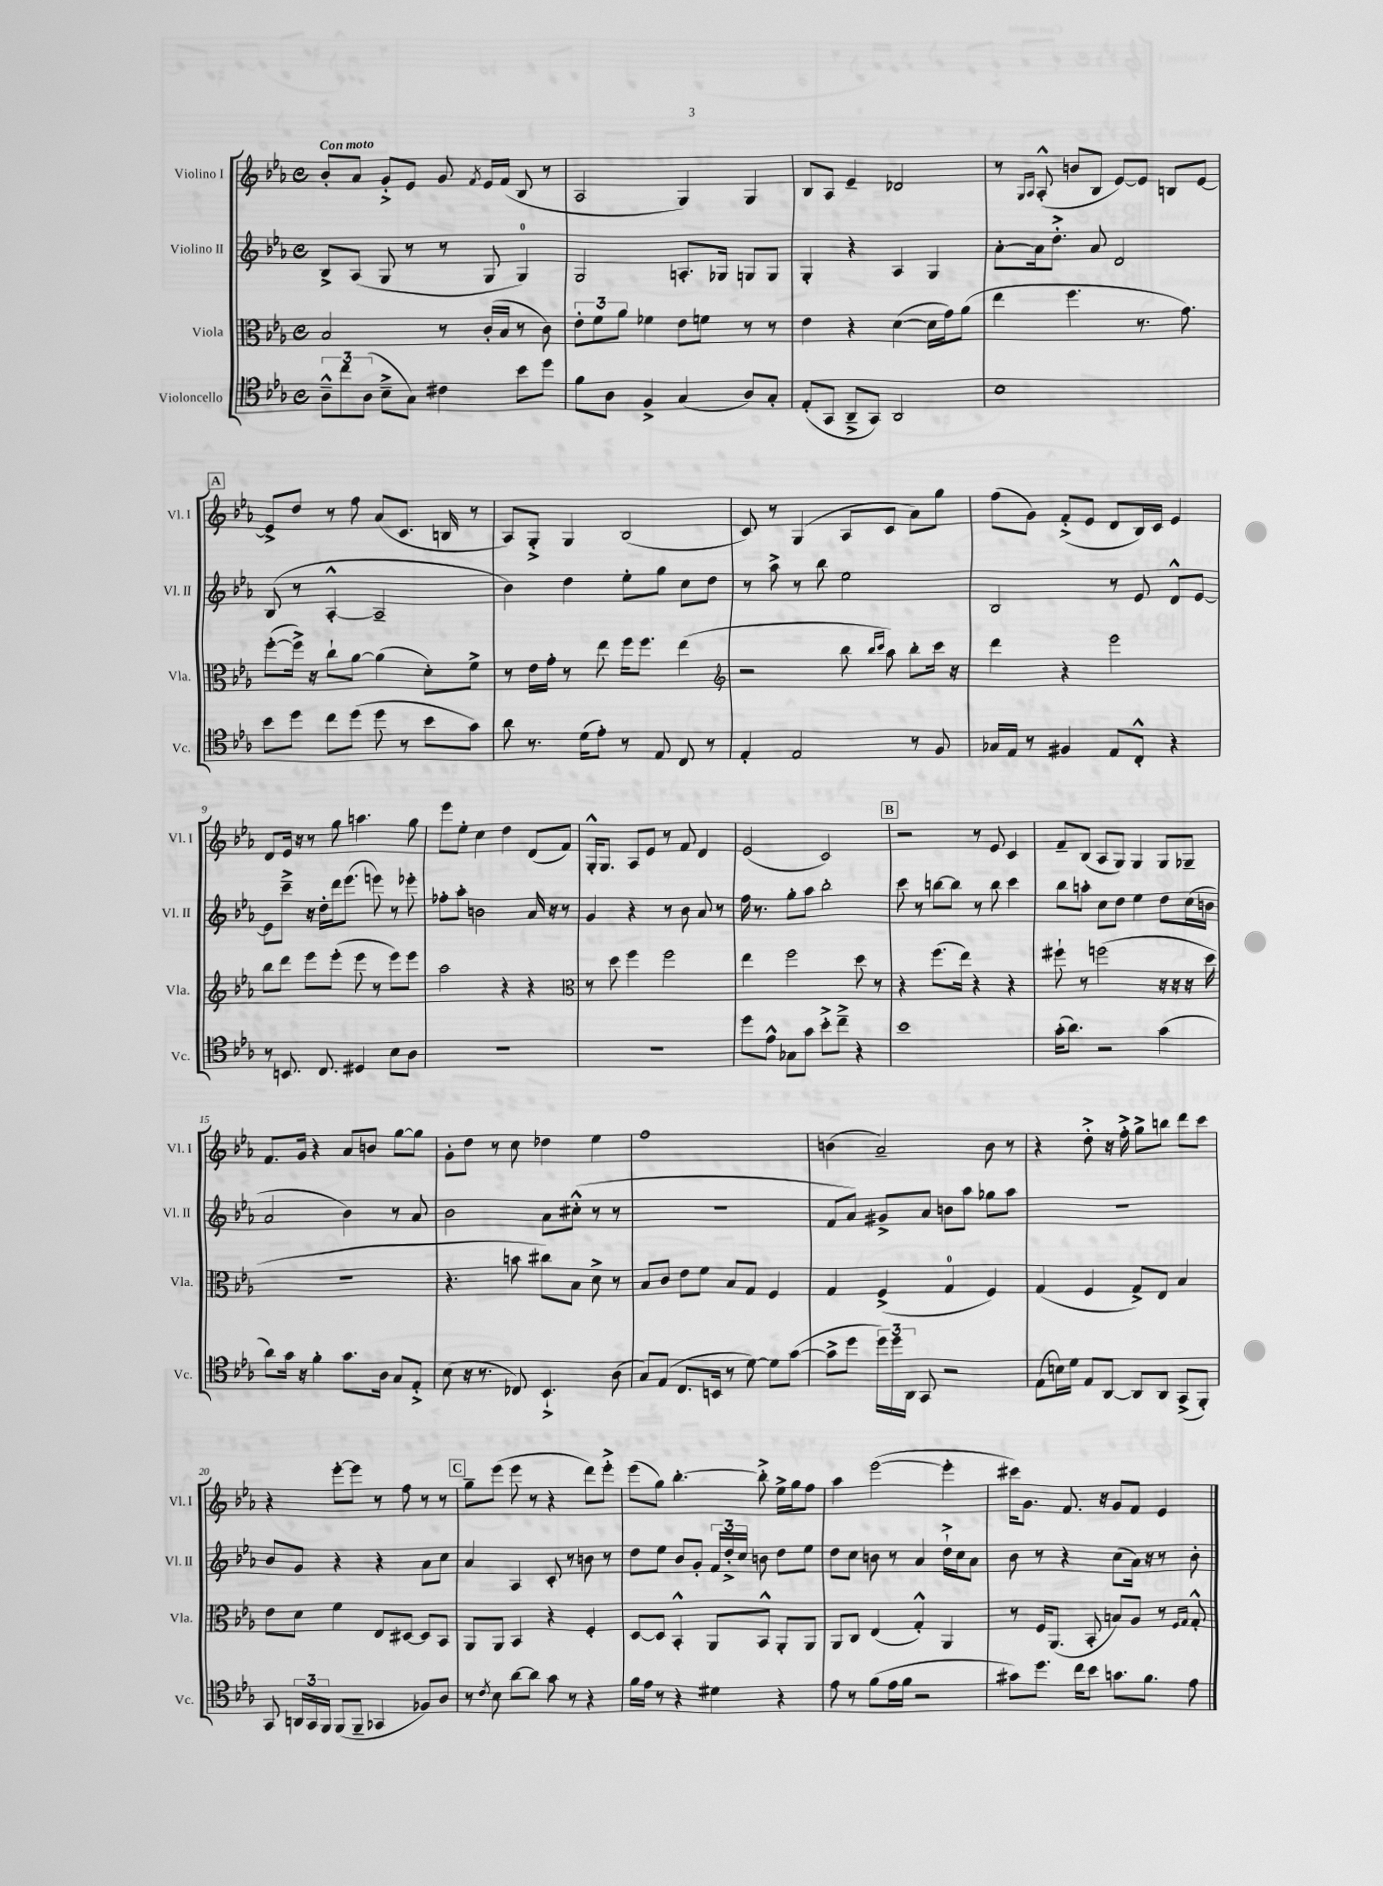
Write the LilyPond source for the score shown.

<<
\new StaffGroup <<
\new Staff = "s0" \with { instrumentName = "Violino I" shortInstrumentName = "Vl. I" } {
    \clef treble \key ees \major \defaultTimeSignature \time 4/4 \tempo "Con moto"
    \autoBeamOff bes'8[-. aes'8] g'8[-.-> ees'8] g'8 \acciaccatura { f'8 } ees'16[ f'16]( bes8 r8 |
    aes2 g4) g4 |
    bes8[ aes8] ees'4-- des'2 |
    r8 \grace { g16[ aes16] } aes8-.-^( b'8[ bes8] ees'8[~) ees'8] b8[ ees'8]~ |
    \mark \markup { \box "A" } ees'8[-> d''8] r8 f''8 aes'8[( c'8.] b16 r8 |
    aes8[) g8]-.-> g4 bes2( |
    c'8) r8 g4( aes8[ c'8] aes'8[) g''8] |
    f''8[( g'8]) f'8[-.->( ees'8] d'8[ bes16) c'16] ees'4 |
    d'8[ ees'16] r16 r8 g''8 a''4. g''8 |
    ees'''8[ ees''8]-. c''4 d''4 d'8[( f'8]) |
    g16[-.-^ g8.] aes8[ ees'8] r8 f'8 d'4 |
    ees'2( c'2) |
    \mark \markup { \box "B" } r2 r8 ees'8 c'4 |
    f'8[-- bes8]( aes8[ g8]) g4 g8[ ges8]-- |
    f'8.[ g'16] r4 aes'8[ b'8] g''8[~ g''8] |
    g'8[-. d''8] r8 c''8 des''4 ees''4 |
    f''1 |
    b'4( aes'2--) b'8 r8 |
    r4 d''8-.-> r16 f''16-.-> g''8[-> b''8] d'''8[ c'''8] |
    r4 ees'''8[~-. ees'''8] r8 f''8 r8 r8 |
    \mark \markup { \box "C" } g''8[-- ees'''8]( ees'''8 r8 r4 d'''8[) ees'''8]-.-> |
    ees'''8[( g''8]) bes''4.~-. bes''8-.-> ees''16[-> g''16 f''8] |
    aes''4 ees'''2~( ees'''4-. |
    cis'''16[) g'8.] f'8. r16 g'8[ f'8] ees'4 \bar "|." |
}
\new Staff = "s1" \with { instrumentName = "Violino II" shortInstrumentName = "Vl. II" } {
    \clef treble \key ees \major \defaultTimeSignature \time 4/4
    \autoBeamOff bes8[-> aes8]( g8 r8 r8 g8 g4-0) |
    g2 a8.[-. ges16] g8[ g8] |
    g4-. r4 aes4 g4 |
    aes'8[~-. aes'16 d''8.]-.-> aes'8 d'2 |
    \mark \markup { \box "A" } bes8( r8 aes4~-.-^ aes2-- |
    bes'4) d''4 ees''8[-. g''8] c''8[ d''8] |
    r8 aes''8-> r8 bes''8 ees''2 |
    bes2 r8 ees'8 d'8[-^ ees'8]~ |
    ees'8[ c'''8]---> r16 d''16[-. d'''16 ees'''8.]( e'''8) r8 ees'''8-. |
    fes''8[-. aes''8]-. b'2 aes'16 r16 r8 |
    g'4 r4 r8 bes'8 aes'8 r8 |
    f''16 r8. g''8[-. aes''8] bes''2-. |
    \mark \markup { \box "B" } c'''8 r8 b''8[~ b''8] r8 b''8 c'''4 |
    bes''8[ a''8]-. c''8[ d''8] ees''4 d''8[ c''16( b'16] |
    aes'2 bes'4) r8 aes'8 |
    bes'2 aes'8[ cis''8]-.-^( r8 r8 |
    r1 |
    f'8[ aes'8]) gis'8[-> aes'8] b'8[ aes''8] ges''8[ aes''8] |
    R1 |
    bes'8[ g'8] r4 r4 aes'8[ c''8] |
    \mark \markup { \box "C" } aes'4 aes4 c'8-. r8 b'8 r8 |
    d''8[ ees''8] bes'8[ g'8]-. \tuplet 3/2 { f'16[ d''16-.-> c''16] } b'8 d''8[ ees''8] |
    d''8[ c''8] b'8 r8 aes'4 d''16[-!-> c''16 aes'8] |
    bes'8 r8 r4 c''8[( aes'16]) r16 r8 bes'8-. \bar "|." |
}
\new Staff = "s2" \with { instrumentName = "Viola" shortInstrumentName = "Vla." } {
    \clef alto \key ees \major \defaultTimeSignature \time 4/4
    \autoBeamOff bes2 r8 c'16[-.( bes16] r8 c'8) |
    \tuplet 3/2 { ees'8[-. f'8 aes'8] } fes'4 ees'8[ f'8] r8 r8 |
    ees'4 r4 d'4~( d'16[ g'16) aes'8]( |
    ees''4 f''4. r8. g'8.) |
    \mark \markup { \box "A" } f''8[~-.( f''16]->) r16 c''8[-! aes'8]~ aes'4( d'8[-.) f'8]-> |
    r8 ees'16[ g'16]-. r8 ees''8 f''16[ f''8.] ees''4( |
    \clef treble r2 bes''8 \grace { bes''16[ c'''16] } aes''8) bes''8[-. c'''16] r16 |
    d'''4 r4 ees'''2 |
    bes''8[ d'''8] ees'''8[ ees'''8]-.( ees'''8 r8 ees'''8[) ees'''8] |
    aes''2 r4 r4 |
    \clef alto r8 d''8 f''4 f''2 |
    ees''4 f''2 d''8 r8 |
    \mark \markup { \box "B" } r4 f''8.[( ees''16]) r4 r4 |
    fis''8-! r8 f''2( r16 r16 r16 d''16 |
    R1 |
    r4. b'8 cis''8[) bes8] d'8-> r8 |
    bes8[ c'8] ees'8[ f'8] bes8[ g8] f4 |
    g4 f4->( g4-0 f4) |
    g4( f4 g8[->) ees8] bes4 |
    ees'8[ d'8] f'4 ees8[ dis8]~ dis8[ bes,8] |
    \mark \markup { \box "C" } aes,8[ aes,8] bes,4 r4 f4-. |
    d8[~ d8] bes,4-.-^ aes,8[ bes,8]-^ aes,8[-. aes,8] |
    aes,8[ c8] ees4( g4-.-^) aes,4 |
    r8 f16[ aes,8.]( bes,8-. b8[) aes8] r8 \grace { f16[ g16] } g8-.-^ \bar "|." |
}
\new Staff = "s3" \with { instrumentName = "Violoncello" shortInstrumentName = "Vc." } {
    \clef tenor \key ees \major \defaultTimeSignature \time 4/4
    \autoBeamOff \tuplet 3/2 { aes8[---^ c''8 aes8]( } bes8[---> g8]) cis'4 bes'8[ d''8] |
    f'8[ aes8] f4-> g4( aes8[) g8]-. |
    ees8[-.( g,8] aes,8[---> g,8]) aes,2 |
    bes1 |
    \mark \markup { \box "A" } bes'8[ d''8] c''8[ d''8]( d''8 r8 bes'8[ g'8]) |
    aes'8 r8. d'16[( ees'8]-.) r8 ees8 c8 r8 |
    ees4-. ees2 r8 f8 |
    ges16[ ees16] r8 fis4 ees8[ c8]-.-^ r4 |
    r8 b,8. c8. dis4 bes8[ aes8] |
    R1 |
    R1 |
    d''8[ ees'8]-^ ges8[ g'8] bes'8[-.-> c''8]---> r4 |
    \mark \markup { \box "B" } bes'1 |
    g'16[-.( aes'8.]) r2 g'4( |
    aes'8[) g'16] r16 f'4-. g'8.[ aes16] g8[ ees8]-.-> |
    bes8( r16 r8. ces8) bes,4.-!-> aes8( |
    g8[) ees8]( c8.[ b,16] r8 d'8~) d'8[ g'8]~( |
    g'8[-> d''8] \tuplet 3/2 { d''16[) d''16 aes,16] } g,8 r2 |
    ees8[( b16) d'16] ees8[ aes,8]~ aes,8[ aes,8] g,8[->( f,8]-.) |
    g,8 \tuplet 3/2 { a,16[ g,16 f,16] } f,8[( f,8]-- ges,4 fes8[) aes8] |
    \mark \markup { \box "C" } r8 \acciaccatura { c'8 } bes8 aes'8[~ aes'8] g'8 r8 r4 |
    f'16[ ees'16] r8 r4 dis'4 r4 |
    ees'8 r8 f'8[( ees'16 f'16] r2 |
    gis'8[) d''8.] c''16[ bes'8] g'8.[ f'8.] ees'8 \bar "|." |
}
>>
>>
